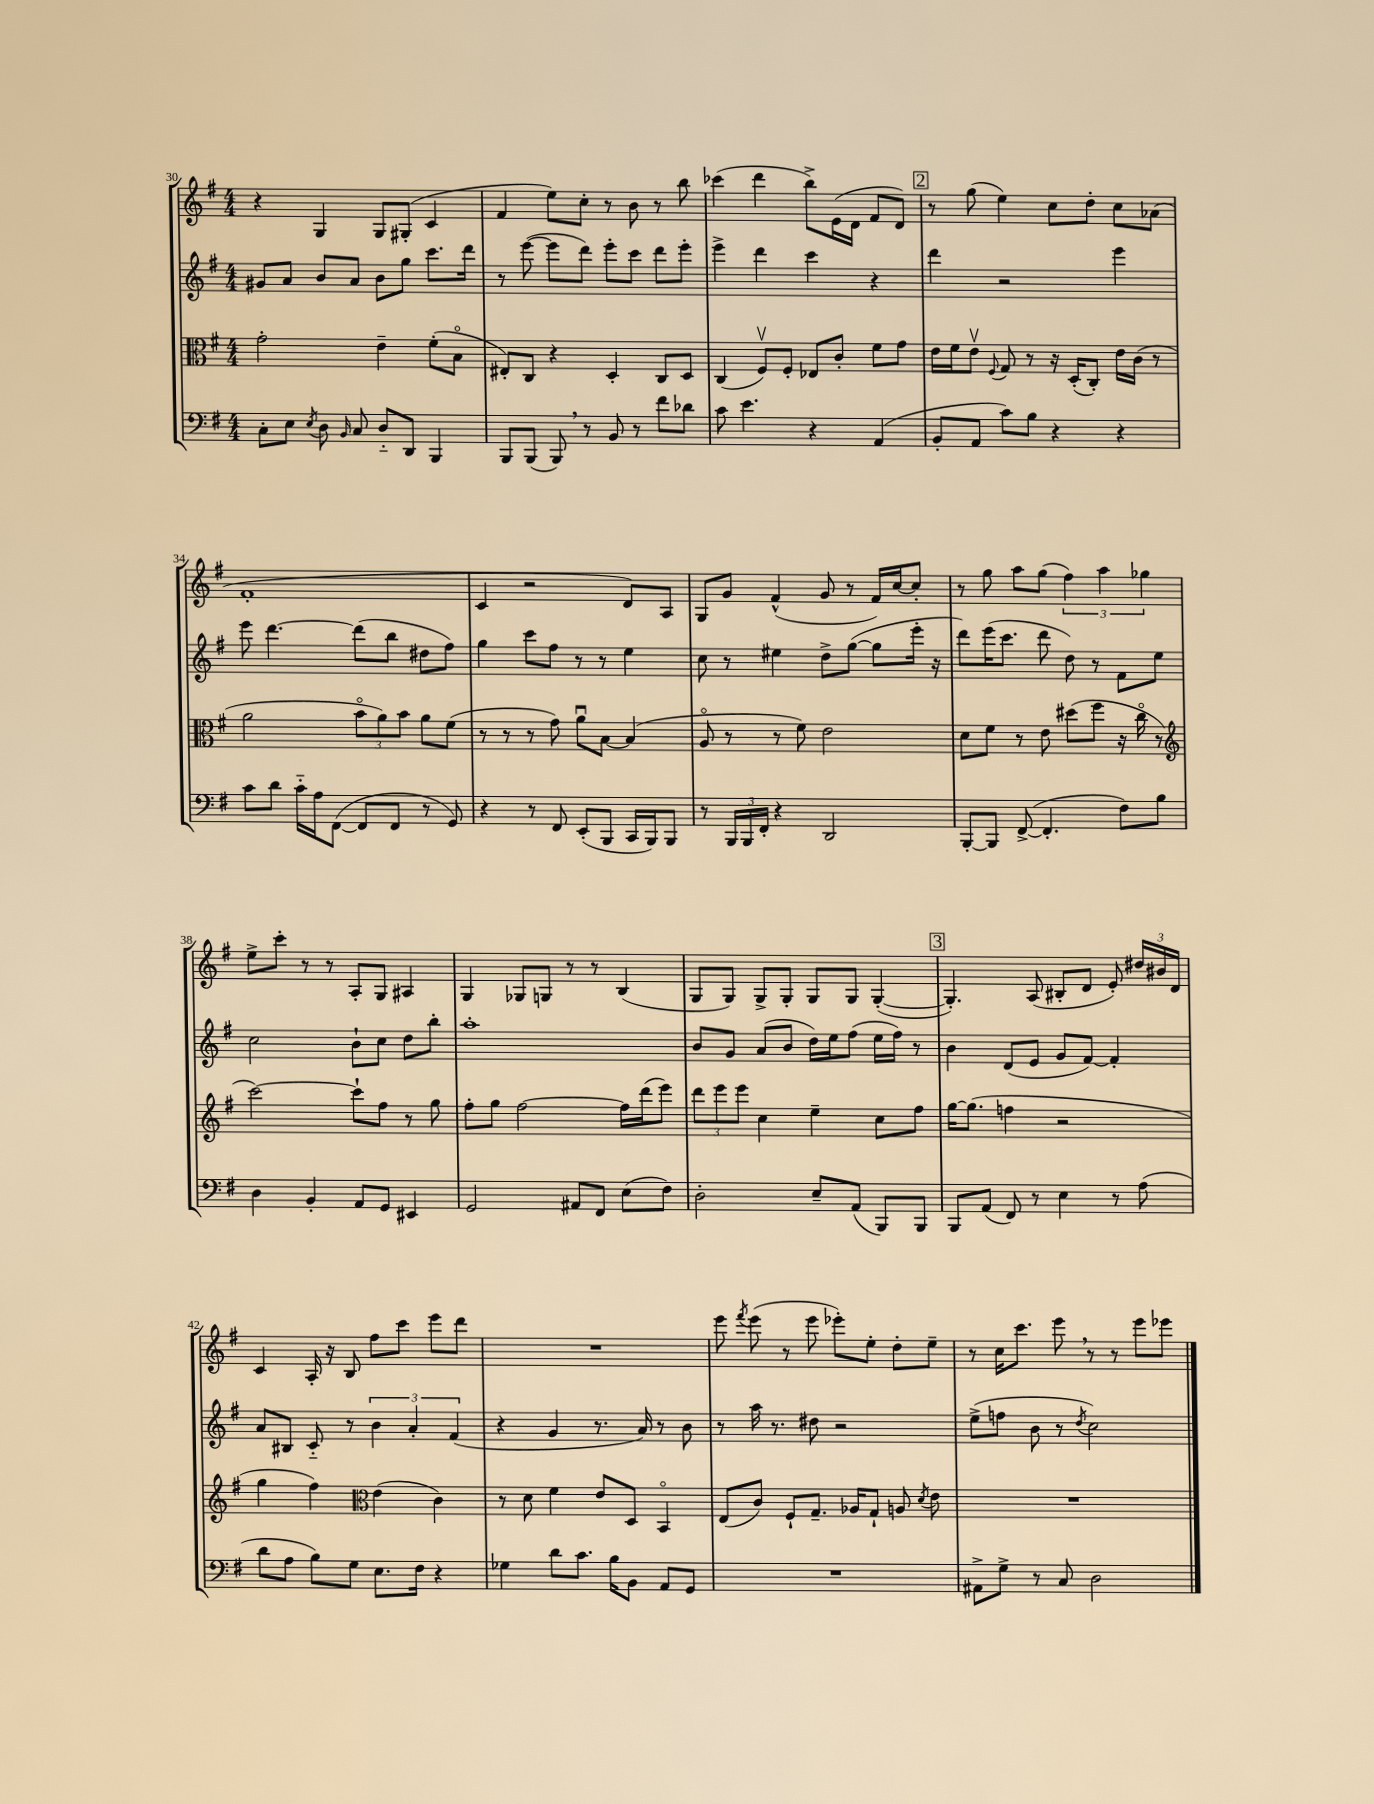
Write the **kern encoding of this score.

**kern	**kern	**kern	**kern
*staff4	*staff3	*staff2	*staff1
*clefF4	*clefC3	*clefG2	*clefG2
*k[f#]	*k[f#]	*k[f#]	*k[f#]
*M4/4	*M4/4	*M4/4	*M4/4
8C'	2g'	8g#	4r
8E	.	8a	.
8qE	.	.	.
8D	.	8b	4G
16qqBB	.	.	.
8C	.	8a	.
8D'~	4e~	8b	8G
8DD	.	8gg	(8G#'
4BBB	(8f#'	8.ccc	4c
.	8Bo	.	.
.	.	16ddd	.
=	=	=	=
8BBB	8E#')	8r	4f#
(8BBB	8C	([8eee	.
8BBB)	4r	8eee]	8ee)
8r	.	8ddd)	8cc'
8BB	4D'	8eee'	8r
8r	.	8ccc	8b
8f#	8C	8ddd	8r
8d-	8D	8eee'	8bb
=	=	=	=
8c	(4C	4eee^	(4ccc-
4.e	.	.	.
.	8F#v)	4ddd	4ddd
.	8F#'	.	.
4r	8E-	4ccc	8bb^)
.	8c'	.	(16e
.	.	.	16d
(4AA	8f#	4r	8f#
.	8g	.	8d)
=	=	=	=
8BB'	16e	4ddd	8r
.	16f#	.	.
8AA	8ev	.	(8gg
.	8qqF#	.	.
8c)	8G	2r	4ee)
8B	8r	.	.
4r	16r	.	8cc
.	(16D'	.	.
.	8C')	.	8dd'
4r	16e	4eee	8cc
.	(16c	.	.
.	8r	.	(8a-
=	=	=	=
8c	2a	8eee	1f#'
8d	.	[4.ddd	.
16c'~	.	.	.
16A	.	.	.
([8FF#	.	.	.
8FF#]	12bo	(8ddd]	.
.	12a)	.	.
8FF#	.	8bb	.
.	12b	.	.
8r	8a	8dd#	.
8GG)	(8f#	8ff#)	.
=	=	=	=
4r	8r	4gg	4c
.	8r	.	.
8r	8r	8ccc	2r
8FF#	8g)	8ff#	.
(8EE'	8au	8r	.
8BBB	[8B	8r	.
16CC	(4B]	4ee	8d)
16BBB)	.	.	.
8BBB	.	.	8A
=	=	=	=
8r	8Ao	8cc	8G
24BBB	8r	8r	8g
24BBB	.	.	.
24FF#'	.	.	.
4r	8r	4ee#	(4f#^^
.	8f#)	.	.
2DD	2e	8dd^	8g
.	.	([8gg	8r
.	.	8gg]	16f#)
.	.	.	[16cc
.	.	16eee'	8cc']
.	.	16r	.
=	=	=	=
[8BBB'	8d	8ddd)	8r
8BBB]	8f#	(16eee	8gg
.	.	8.ccc	.
([8FF#^	8r	.	8aa
4.FF#']	8e	8ddd	(8gg
.	(8dd#	8dd)	6ff#)
.	8ff#	8r	.
.	.	.	6aa
8F#)	16r	8f#	.
.	16cco	.	.
.	.	.	6gg-
8B	8r	8ee	.
=	=	=	=
*	*clefG2	*	*
4D	[2ccc)	2cc	8ee^
.	.	.	8ccc'
4BB'	.	.	8r
.	.	.	8r
8AA	8ccc`]	8b`	8A'
8GG	8ff#	8cc	8G
4EE#	8r	8dd	4A#
.	8gg	8bb'	.
=	=	=	=
2GG	8ff#'	1aa'	4G
.	8gg	.	.
.	[2ff#	.	8G-
.	.	.	8G
8AA#	.	.	8r
8FF#	.	.	8r
(8E	16ff#]	.	(4B
.	(16ddd	.	.
8F#)	8eee)	.	.
=	=	=	=
2D'	12ddd	8b	8G
.	12eee	.	.
.	.	8g	8G)
.	12eee	.	.
.	4cc	(8a	8G^
.	.	8b	8G'
8E~	4ee~	16dd)	8G
.	.	16ee	.
(8AA	.	(8ff#	8G
8BBB)	8cc	16ee	([4G'
.	.	16ff#)	.
8BBB	8ff#	8r	.
=	=	=	=
8BBB	[16gg	4b	4.G'])
.	(8.gg]	.	.
(8AA	.	.	.
8FF#)	4ff	(8d	.
8r	.	8e	(8A
4E	2r	8g	8B#'
.	.	[8f#)	8d
8r	.	4f#']	8e')
(8A	.	.	24dd#
.	.	.	24b#
.	.	.	24d
=	=	=	=
8d	4gg	8a	4c
8A	.	8B#	.
8B)	4ff#)	8c'~	16A'
.	.	.	16r
8G	.	8r	8B
*	*clefC3	*	*
8.E	(4e	6b	8ff#
.	.	.	8ccc
.	.	6a'	.
16F#	.	.	.
4r	4c)	.	8eee
.	.	(6f#	.
.	.	.	8ddd
=	=	=	=
4G-	8r	4r	1r
.	8d	.	.
8d	4f#	4g	.
8.c	.	.	.
.	8e	8.r	.
16B	.	.	.
8BB	8D	.	.
.	.	16a)	.
8AA	4BBo	8r	.
8GG	.	8b	.
=	=	=	=
1r	(8E	8r	8eee
.	.	.	8qfff#
.	8c)	16aa	(8eee
.	.	8.r	.
.	8F#`	.	8r
.	8.G~	8dd#	8eee
.	.	2r	8eee-')
.	16A-	.	.
.	8G`	.	8ee'
.	8A	.	8dd'
.	8qd	.	.
.	8e	.	8ee~
=	=	=	=
8AA#^	1r	(8ee^	8r
8G^	.	8ff	16cc
.	.	.	8.ccc
8r	.	8b	.
8C	.	8r	8eee
.	.	8qdd	.
2D	.	2cc)	8r
.	.	.	8r
.	.	.	8eee
.	.	.	8eee-
==	==	==	==
*-	*-	*-	*-
